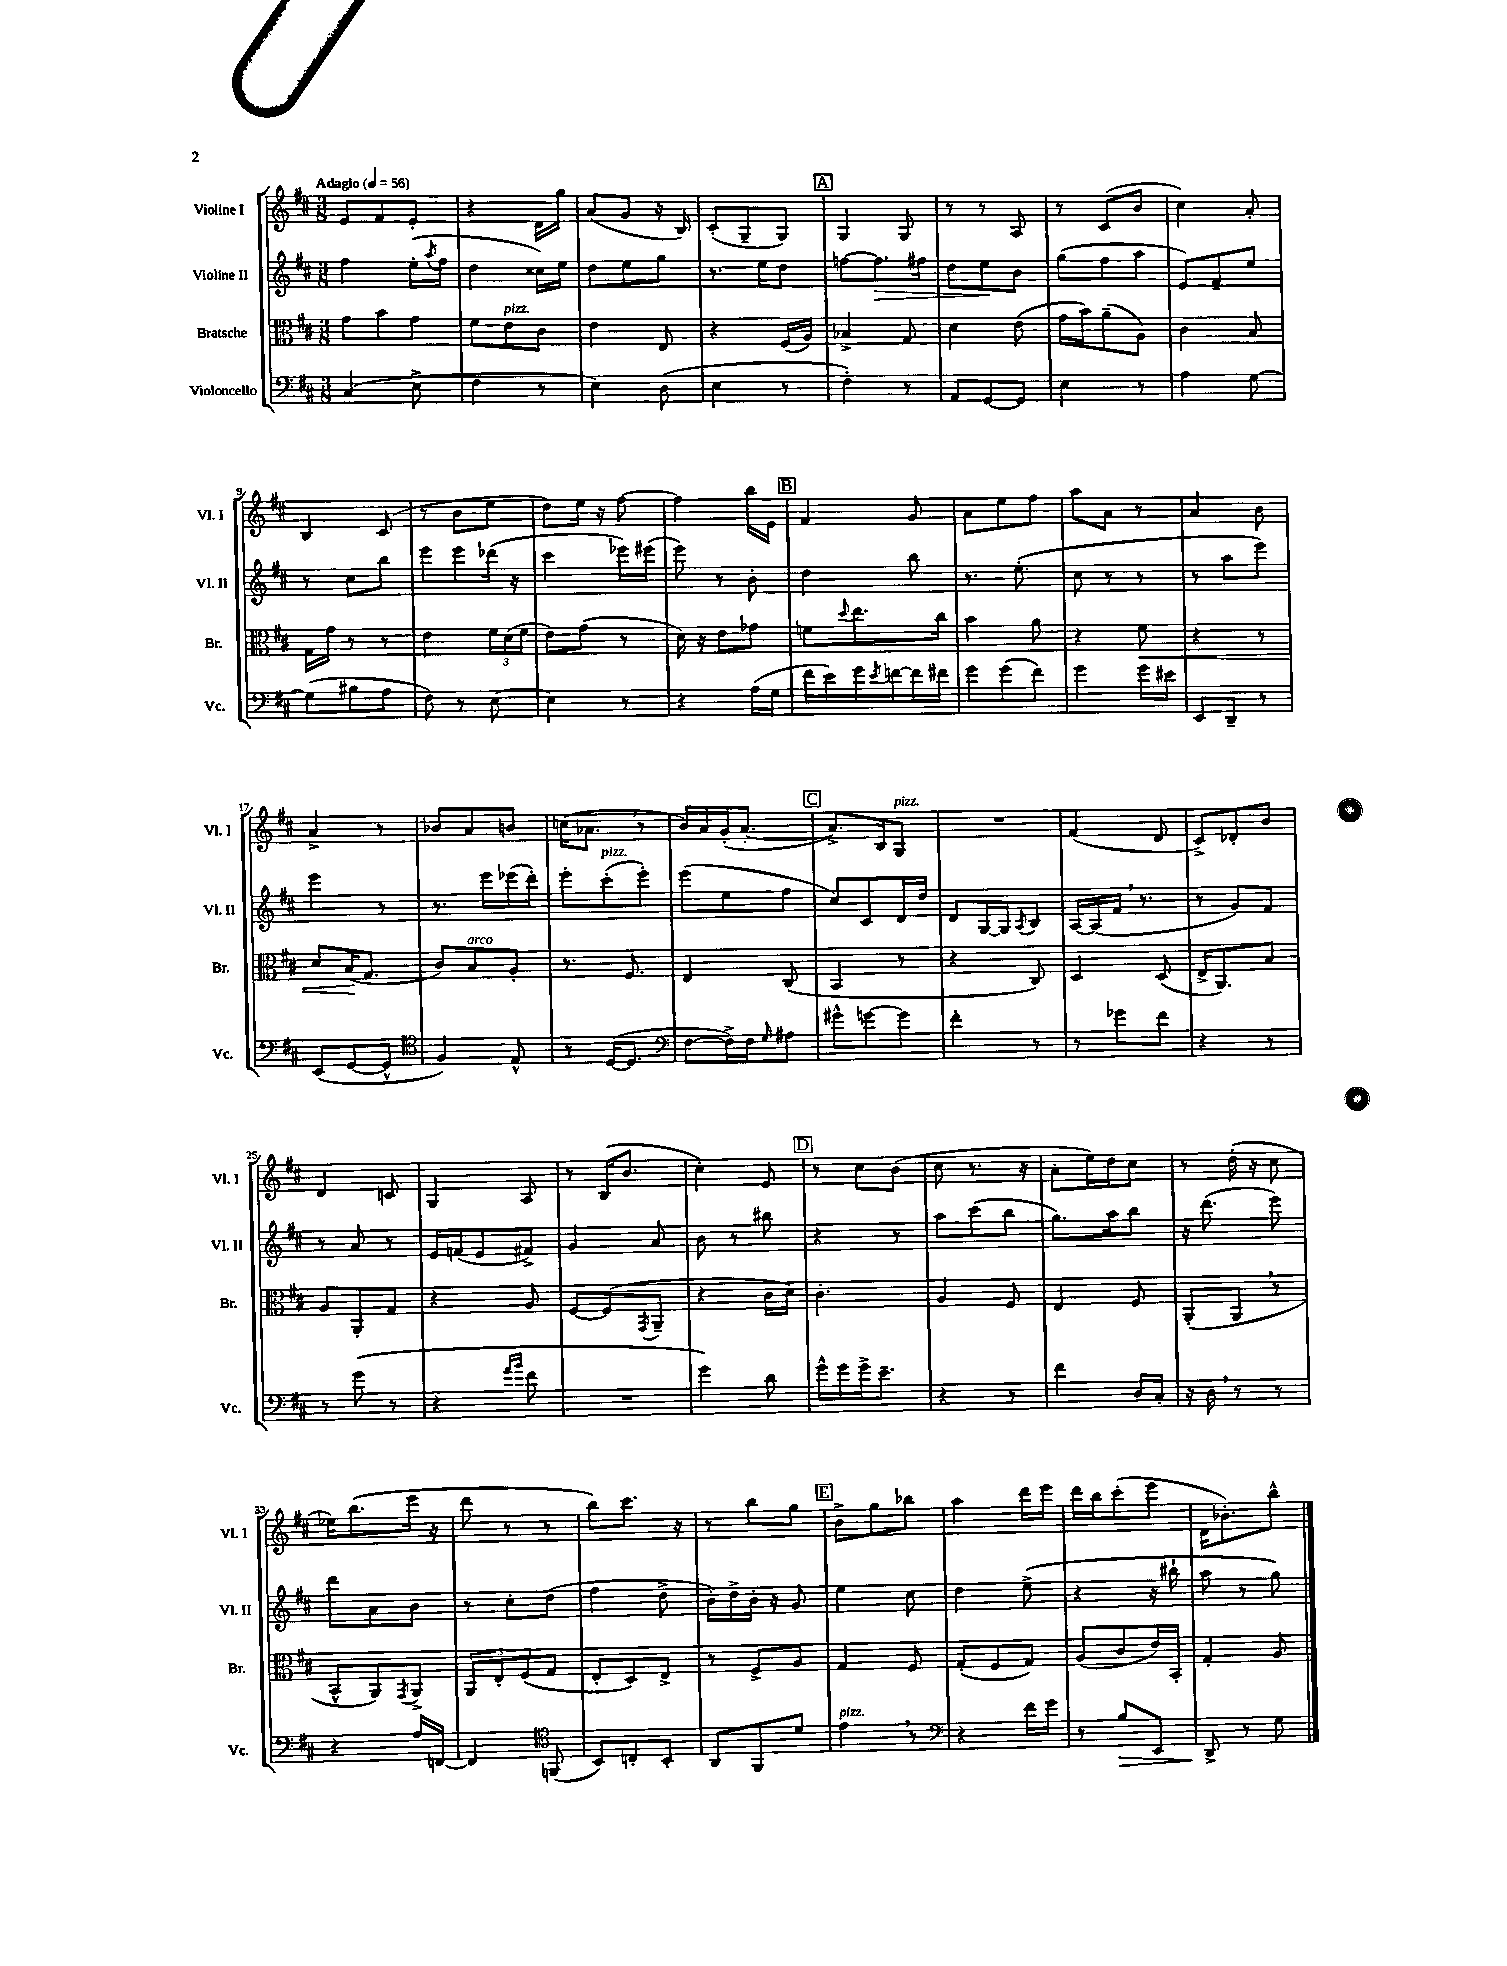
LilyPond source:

<<
\new StaffGroup <<
\new Staff = "s0" \with { instrumentName = "Violine I" shortInstrumentName = "Vl. I" } {
    \clef treble \key d \major \numericTimeSignature \time 3/8 \tempo "Adagio" 4 = 56
    e'8 fis'8 e'8-. |
    r4 d'16 g''16 |
    a'8( g'8 r16 b16) |
    cis'8-.( g8-- g8) |
    \mark \markup { \box "A" } g4 g8 |
    r8 r8 a8 |
    r8 cis'8( b'8 |
    cis''4) a'8-. |
    b4 cis'8( |
    r8 b'8 e''8 |
    d''8) e''16 r16 fis''8~ |
    fis''4 b''16 e'16 |
    \mark \markup { \box "B" } fis'4 g'8 |
    a'8 e''8 fis''8 |
    a''8 a'8 r8 |
    a'4 b'8 |
    a'4-> r8 |
    bes'8 a'8 b'8 |
    c''16( aes'8. \breathe r8 |
    b'16) a'16 g'16-.( a'8.~-. |
    \mark \markup { \box "C" } a'8.->) b16 g8^\markup { \italic "pizz." } |
    R4. |
    fis'4( d'8 |
    cis'8->) des'8-. b'8 |
    d'4 c'8 |
    g4 a8 |
    r8 b16( b'8. |
    cis''4-.) e'8 |
    \mark \markup { \box "D" } r8 cis''8 b'8( |
    cis''8 r8. r16 |
    a'8-. e''16) d''16 cis''8 |
    r8 d''16-.( r16 cis''8 |
    ees''16) b''8.( e'''16 r16 |
    d'''8 r8 r8 |
    b''8) cis'''8. r16 |
    r8 b''8 g''8 |
    \mark \markup { \box "E" } b'8-> g''8 bes''8 |
    a''4 d'''16 e'''16 |
    d'''16 b''16 cis'''8-.( e'''8 |
    d'16 bes'8.-.) b''8-^ \bar "|." |
}
\new Staff = "s1" \with { instrumentName = "Violine II" shortInstrumentName = "Vl. II" } {
    \clef treble \key d \major \numericTimeSignature \time 3/8
    fis''4 e''16-.( \acciaccatura { a''8 } fis''16 |
    d''4 cisis''16) e''16 |
    d''8 e''8 g''8 |
    r8. e''16 d''8 |
    \mark \markup { \box "A" } f''8~ f''8.\> fis''16 |
    d''8 e''8\! b'8 |
    g''8( fis''8 a''8 |
    e'8) fis'8-- e''8 |
    r8 cis''8 b''8 |
    e'''8 e'''8 des'''16( r16 |
    cis'''4 ees'''16) eis'''16( |
    e'''8) r8 b'8-. |
    \mark \markup { \box "B" } d''4 b''8 |
    r8. e''8.-.( |
    cis''8 r8 r8 |
    r8 a''8 e'''8) |
    e'''4 r8 |
    r8. e'''16 ees'''16( d'''16-.) |
    e'''8-. cis'''8-.^\markup { \italic "pizz." }( e'''8-.) |
    e'''8( e''8 fis''8 |
    \mark \markup { \box "C" } cis''8) cis'8 d'16 d''16 |
    d'8 g16~ g16 \acciaccatura { a8 } b8 |
    a16~ a16( fis'16 \breathe r8. |
    r8 g'8) fis'8 |
    r8 a'8 r8 |
    e'16 f'16( e'8 fis'8->) |
    g'4 a'8 |
    b'8 r8 bis''8 |
    \mark \markup { \box "D" } r4 r8 |
    a''8 cis'''8( b''8 |
    g''8.) a''16 b''8 |
    r16 d'''8.( e'''8) |
    d'''8 a'8 b'8 |
    r8 cis''8-. d''8( |
    fis''4 d''8-> |
    b'16-.) d''16-> b'16-. r16 g'8 |
    \mark \markup { \box "E" } e''4 cis''8 |
    d''4 e''8->( |
    r4 r16 bis''16-! |
    a''8 r8 g''8) \bar "|." |
}
\new Staff = "s2" \with { instrumentName = "Bratsche" shortInstrumentName = "Br." } {
    \clef alto \key d \major \numericTimeSignature \time 3/8
    g'8 b'8 g'8 |
    fis'8 e'8^\markup { \italic "pizz." } cis'8 |
    e'4 e8 |
    r4 fis16( a16) |
    \mark \markup { \box "A" } bes4-> g8 |
    d'4 e'8( |
    g'16 b'16) a'8--( a8) |
    cis'4 b8 |
    g16 g'16 r8 r8 |
    e'4 \tuplet 3/2 { fis'16 d'16( fis'16 } |
    e'8) g'8( r8 |
    d'16) r16 e'8 ges'8 |
    \mark \markup { \box "B" } f'8 \appoggiatura { d''8 } e''8. cis''16 |
    b'4 a'8 |
    r4 fis'8\< |
    r4 r8 |
    d'8 b16\!( g8. |
    cis'8) b8^\markup { \italic "arco" } a8-. |
    r8. fis8. |
    e4 cis8( |
    \mark \markup { \box "C" } b,4 r8 |
    r4 cis8) |
    d4 d8( |
    e16-> a,8.) b8 |
    a8 a,8-. g8 |
    r4 a8 |
    fis8~ fis8( \acciaccatura { g,8 } a,8-- |
    r4 cis'16 d'16) |
    \mark \markup { \box "D" } cis'4.-. |
    a4 fis8 |
    e4 fis8 |
    a,8-.( a,8 \breathe r8 |
    b,8-^ a,8) \acciaccatura { g,8 } a,8-> |
    \tuplet 3/2 { a,8 e8-. fis8( } g8 |
    e8-. d8) e8-> |
    r8 fis8-> a8 |
    \mark \markup { \box "E" } g4 fis8 |
    g8-.( fis8 g8) |
    a8( cis'8 e'16) b,16-. |
    g4-. a8 \bar "|." |
}
\new Staff = "s3" \with { instrumentName = "Violoncello" shortInstrumentName = "Vc." } {
    \clef bass \key d \major \numericTimeSignature \time 3/8
    cis4( e8-> |
    fis4 r8 |
    e4) d8( |
    e4 r8 |
    \mark \markup { \box "A" } fis4-.) r8 |
    a,8 g,8~ g,8 |
    e4 r8 |
    a4 g8~ |
    g8( bis8 a8 |
    fis8) r8 e8~ |
    e4 r8 |
    r4 a16( g16 |
    \mark \markup { \box "B" } fis'16 e'16) g'16 \acciaccatura { e'8 } f'16~ f'16 fis'16 |
    g'8 g'8( fis'8) |
    g'4 g'16 eis'16 |
    e,8 d,8-- r8 |
    e,8( g,8~ g,8-^ |
    \clef tenor fis4) e8-^ |
    r8 d16~( d8. |
    \clef bass fis8~ fis16->) fis16 \grace { g16 } ais8 |
    \mark \markup { \box "C" } gis'8-^ g'8~ g'8 |
    fis'4-. r8 |
    r8 ges'8 fis'8 |
    r4 r8 |
    r8 g'8( r8 |
    r4 \grace { a'16 b'16 } fis'8 |
    R4. |
    g'4) d'8 |
    \mark \markup { \box "D" } g'16-^ g'16 g'16-> e'8.-- |
    r4 r8 |
    fis'4 d16 cis16-. |
    r16 d16 \breathe r8 r8 |
    r4 a16 f,16~ |
    f,4 \clef tenor f,8( |
    b,8) c8-. b,8-. |
    a,8 fis,8 d'8 |
    \mark \markup { \box "E" } e'4^\markup { \italic "pizz." } \breathe r8 |
    \clef bass r4 fis'16 g'16 |
    r8 b8\> e,8 |
    d,8->\! r8 g8 \bar "|." |
}
>>
>>
